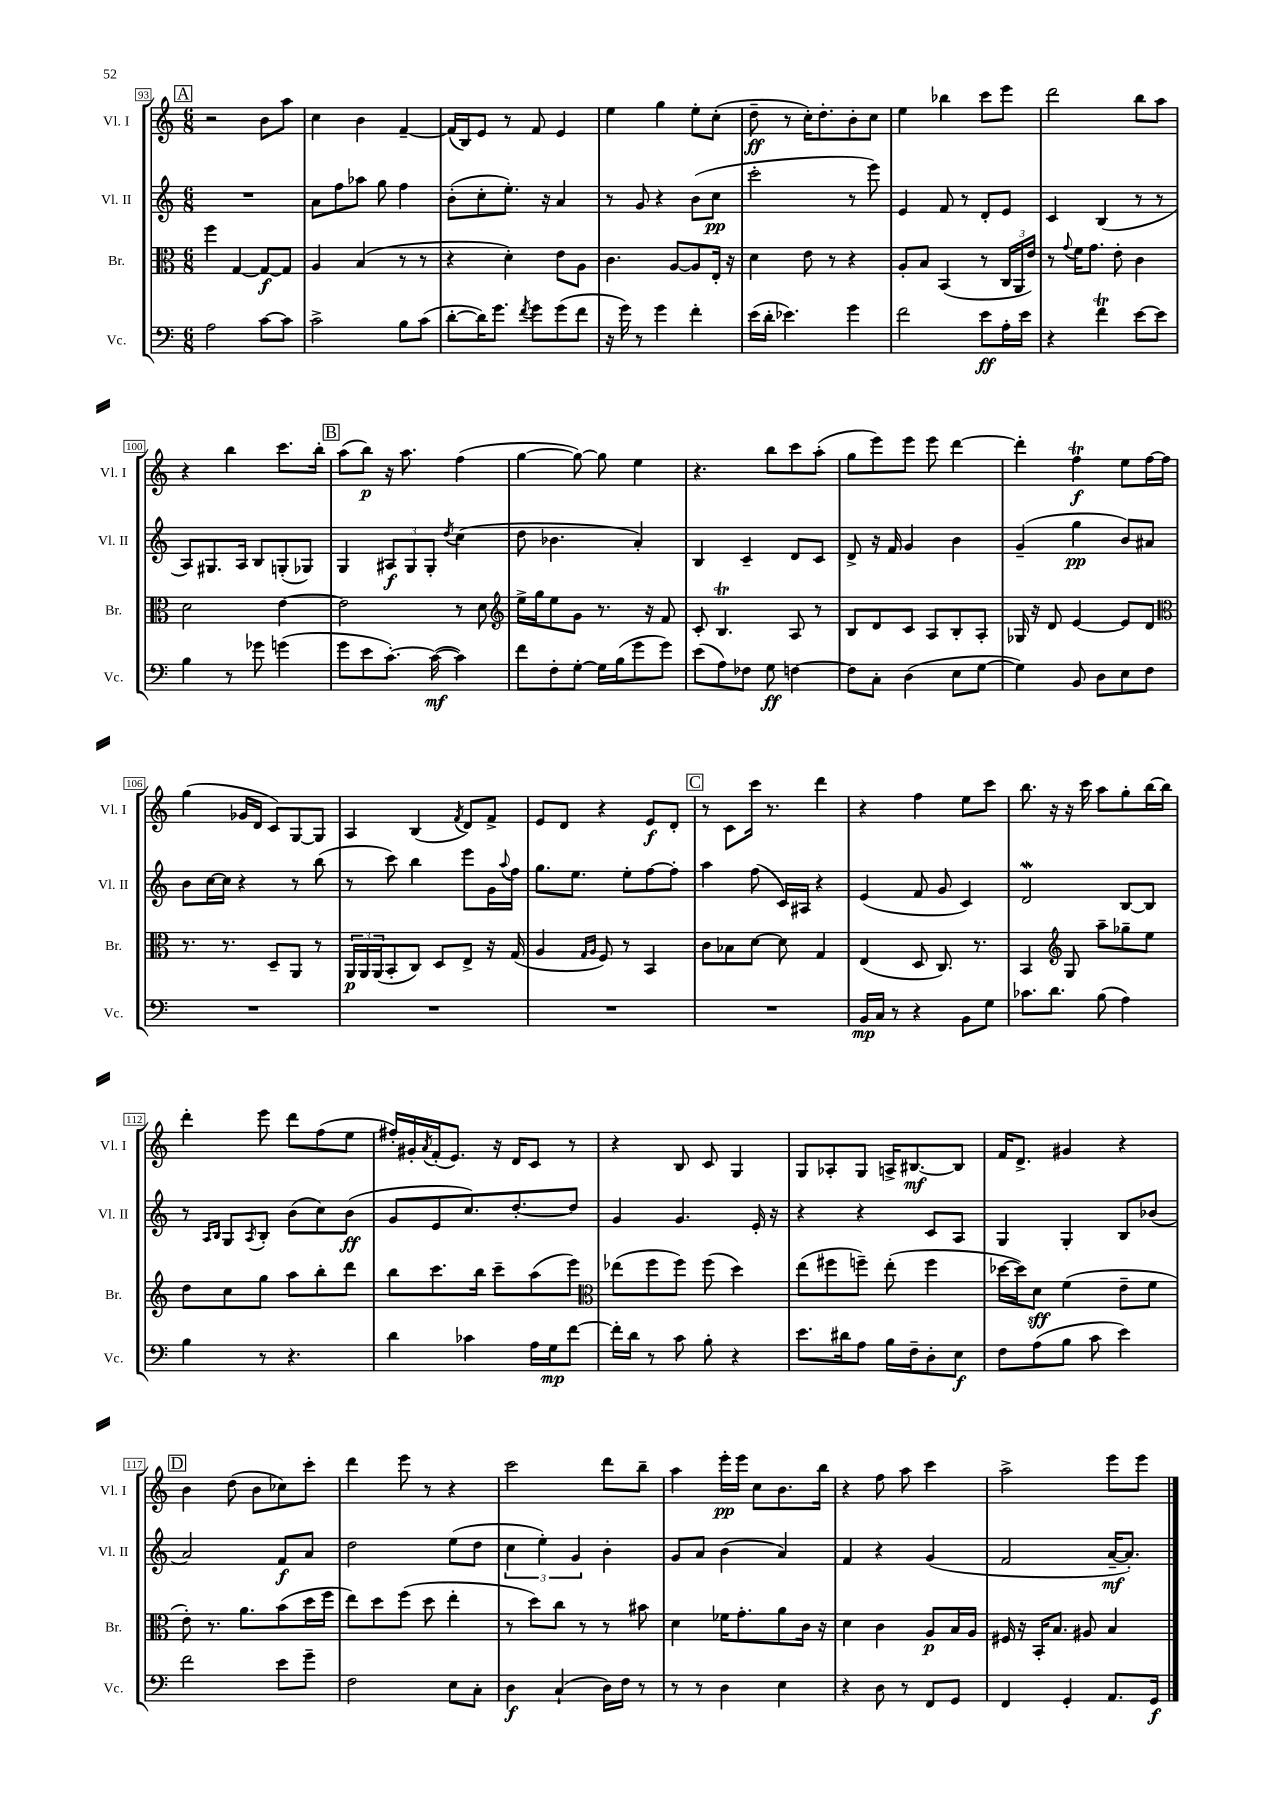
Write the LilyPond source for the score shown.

<<
\new StaffGroup <<
\new Staff = "s0" \with { instrumentName = "Vl. I" shortInstrumentName = "Vl. I" } {
    \clef treble \key c \major \numericTimeSignature \time 6/8
    \mark \markup { \box "A" } r2 b'8 a''8 |
    c''4 b'4 f'4~-- |
    f'16( b16) e'8 r8 f'8 e'4 |
    e''4 g''4 e''8-. c''8-.( |
    d''8--\ff r8 c''16-.) d''8.-. b'8-. c''8 |
    e''4 bes''4 c'''8 e'''8 |
    d'''2 b''8 a''8 |
    r4 b''4 c'''8. b''16-. |
    \mark \markup { \box "B" } a''8( b''8\p) r16 a''8. f''4( |
    g''4~ g''8~) g''8 e''4 |
    r4. b''8 c'''8 a''8-.( |
    g''8 e'''8) e'''8 e'''8 d'''4~ |
    d'''4-. f''4\trill\f e''8 f''16~ f''16 |
    g''4( ges'16 d'16 c'8) g8~ g8 |
    a4 b4( \acciaccatura { f'8 } d'8) f'8-> |
    e'8 d'8 r4 e'8\f d'8-. |
    \mark \markup { \box "C" } r8 c'8 c'''16 r8. d'''4 |
    r4 f''4 e''8 c'''8 |
    b''8. r16 r16 c'''16 a''8 g''8-. b''16~ b''16 |
    d'''4-. e'''8 d'''8 f''8( e''8 |
    fis''16-.) gis'16-. \acciaccatura { a'8 } f'16-.( e'8.) r16 d'16 c'8 r8 |
    r4 b8 c'8 g4 |
    g8 aes8-. g8 a16-> bis8.~\mf bis8 |
    f'16 d'8.-> gis'4 r4 |
    \mark \markup { \box "D" } b'4 d''8( b'8 ces''8) c'''8-. |
    d'''4 e'''8 r8 r4 |
    c'''2 d'''8 b''8-- |
    a''4 e'''16-.\pp e'''16 c''8 b'8. b''16 |
    r4 f''8 a''8 c'''4 |
    a''2-> e'''8 e'''8 \bar "|." |
}
\new Staff = "s1" \with { instrumentName = "Vl. II" shortInstrumentName = "Vl. II" } {
    \clef treble \key c \major \numericTimeSignature \time 6/8
    \mark \markup { \box "A" } R2. |
    a'8 f''8 aes''8 g''8 f''4 |
    b'8-.( c''8-. e''8.-.) r16 a'4 |
    r8 g'8 r4 b'8( c''8\pp |
    c'''2-. r8 e'''8) |
    e'4 f'8 r8 d'8-. e'8 |
    c'4 b4( r8 r8 |
    a8) gis8. a16 b8 g8-.( ges8) |
    \mark \markup { \box "B" } g4 \tuplet 3/2 { ais8\f g8 g8-. } \acciaccatura { d''8 } c''4( |
    d''8 bes'4. a'4-.) |
    b4 c'4-- d'8 c'8 |
    d'8-> r16 f'16 g'4 b'4 |
    g'4--( g''4\pp b'8) ais'8 |
    b'8 c''16~ c''16 r4 r8 b''8( |
    r8 c'''8) b''4 e'''8 g'16 \appoggiatura { a''8 } f''16 |
    g''8. e''8. e''8-. f''8~ f''8-. |
    \mark \markup { \box "C" } a''4 f''8( c'16) ais16 r4 |
    e'4( f'8 g'8 c'4) |
    d'2\mordent b8~ b8 |
    r8 \grace { a16 b16 } g8 \acciaccatura { a8 } b8-. b'8( c''8) b'8\ff( |
    g'8 e'8 c''8.) d''8.~-. d''8 |
    g'4 g'4. e'16-. r16 |
    r4 r4 c'8 a8 |
    g4 g4-. b8 bes'8( |
    \mark \markup { \box "D" } a'2) f'8\f a'8 |
    d''2 e''8( d''8 |
    \tuplet 3/2 { c''4 e''4-.) g'4 } b'4-. |
    g'8 a'8 b'4( a'4) |
    f'4 r4 g'4( |
    f'2 a'16~--\mf a'8.-.) \bar "|." |
}
\new Staff = "s2" \with { instrumentName = "Br." shortInstrumentName = "Br." } {
    \clef alto \key c \major \numericTimeSignature \time 6/8
    \mark \markup { \box "A" } f''4 g4~ g8~\f g8 |
    a4 b4( r8 r8 |
    r4 d'4-.) e'8 a8 |
    c'4. a8~ a8 e16-. r16 |
    d'4 e'8 r8 r4 |
    a8-. b8 b,4( r8 \tuplet 3/2 { c16 a,16 e'16) } |
    r8 \appoggiatura { g'8 } f'16 g'8. e'8-. c'4 |
    d'2 e'4~ |
    \mark \markup { \box "B" } e'2 r8 d'8 |
    \clef treble e''16-> g''16 e''8 g'8 r8. r16 f'8 |
    c'8-. b4.\trill a8 r8 |
    b8 d'8 c'8 a8 b8-. a8-. |
    ges16 r16 d'8 e'4~ e'8 d'8 |
    \clef alto r8. r8. d8-- a,8 r8 |
    \tuplet 3/2 { a,16\p a,16 a,16( } b,8-. c8) d8 e8-> r16 g16( |
    a4 \grace { g16 a16 } f8) r8 b,4 |
    \mark \markup { \box "C" } c'8 bes8 d'8~ d'8 g4 |
    e4( d8 c8.) r8. |
    b,4 \clef treble g8 a''8-- ges''8-- e''8 |
    d''8 c''8 g''8 a''8 b''8-. d'''8 |
    b''8 c'''8. b''16 c'''8-- a''8( e'''8) |
    \clef alto ees''8( f''8 f''8) f''8( d''4) |
    e''8( fis''8 f''8--) e''8-.( f''4 |
    des''16~ des''16) d'8\sff f'4( e'8-- f'8 |
    \mark \markup { \box "D" } e'8-.) r8. a'8. b'8( d''16 f''16 |
    e''8) d''8 f''8( d''8 e''4-. |
    r8 d''8) c''8 r8 r8 bis'8 |
    d'4 fes'16 g'8.-. a'8 c'16 r16 |
    d'4 c'4 a8\p b16 a16 |
    fis16 r16 b,16-. b8. ais8 b4 \bar "|." |
}
\new Staff = "s3" \with { instrumentName = "Vc." shortInstrumentName = "Vc." } {
    \clef bass \key c \major \numericTimeSignature \time 6/8
    \mark \markup { \box "A" } a2 c'8~ c'8 |
    c'2-> b8 c'8( |
    d'8~-. d'16) g'8. \acciaccatura { f'8 } g'8 g'8( f'8 |
    r16 g'16) r8 g'4 f'4-. |
    e'16( d'16-. ees'4.) g'4 |
    f'2 e'8\ff a16-. e'16 |
    r4 f'4\trill e'8~ e'8 |
    b4 r8 ges'8 g'4( |
    \mark \markup { \box "B" } g'8 e'8 c'8.~-.) c'16~\mf( c'4) |
    f'8 f8-. g8~-. g16 b16( g'8 g'8) |
    e'8( a8) fes8 g8\ff f4~ |
    f8 c8-. d4( e8 g8~ |
    g4) b,8 d8 e8 f8 |
    R2. |
    R2. |
    R2. |
    \mark \markup { \box "C" } R2. |
    b,16\mp c16 r8 r4 b,8 g8 |
    ces'8. d'8. b8( a4) |
    b4 r8 r4. |
    d'4 ces'4 a16 g16\mp f'8~ |
    f'16-. d'16 r8 c'8 b8-. r4 |
    e'8. dis'16 a8 b16 f16-- d8-. e8\f |
    f8 a8( b8 c'8 e'4) |
    \mark \markup { \box "D" } f'2 e'8 g'8-- |
    f2 e8 c8-. |
    d4\f c4-!( d16) f16 r8 |
    r8 r8 d4 e4 |
    r4 d8 r8 f,8 g,8 |
    f,4 g,4-. a,8. g,16\f \bar "|." |
}
>>
>>
\layout { \context { \Score currentBarNumber = #93 \override BarNumber.stencil = #(make-stencil-boxer 0.1 0.3 ly:text-interface::print) } }
